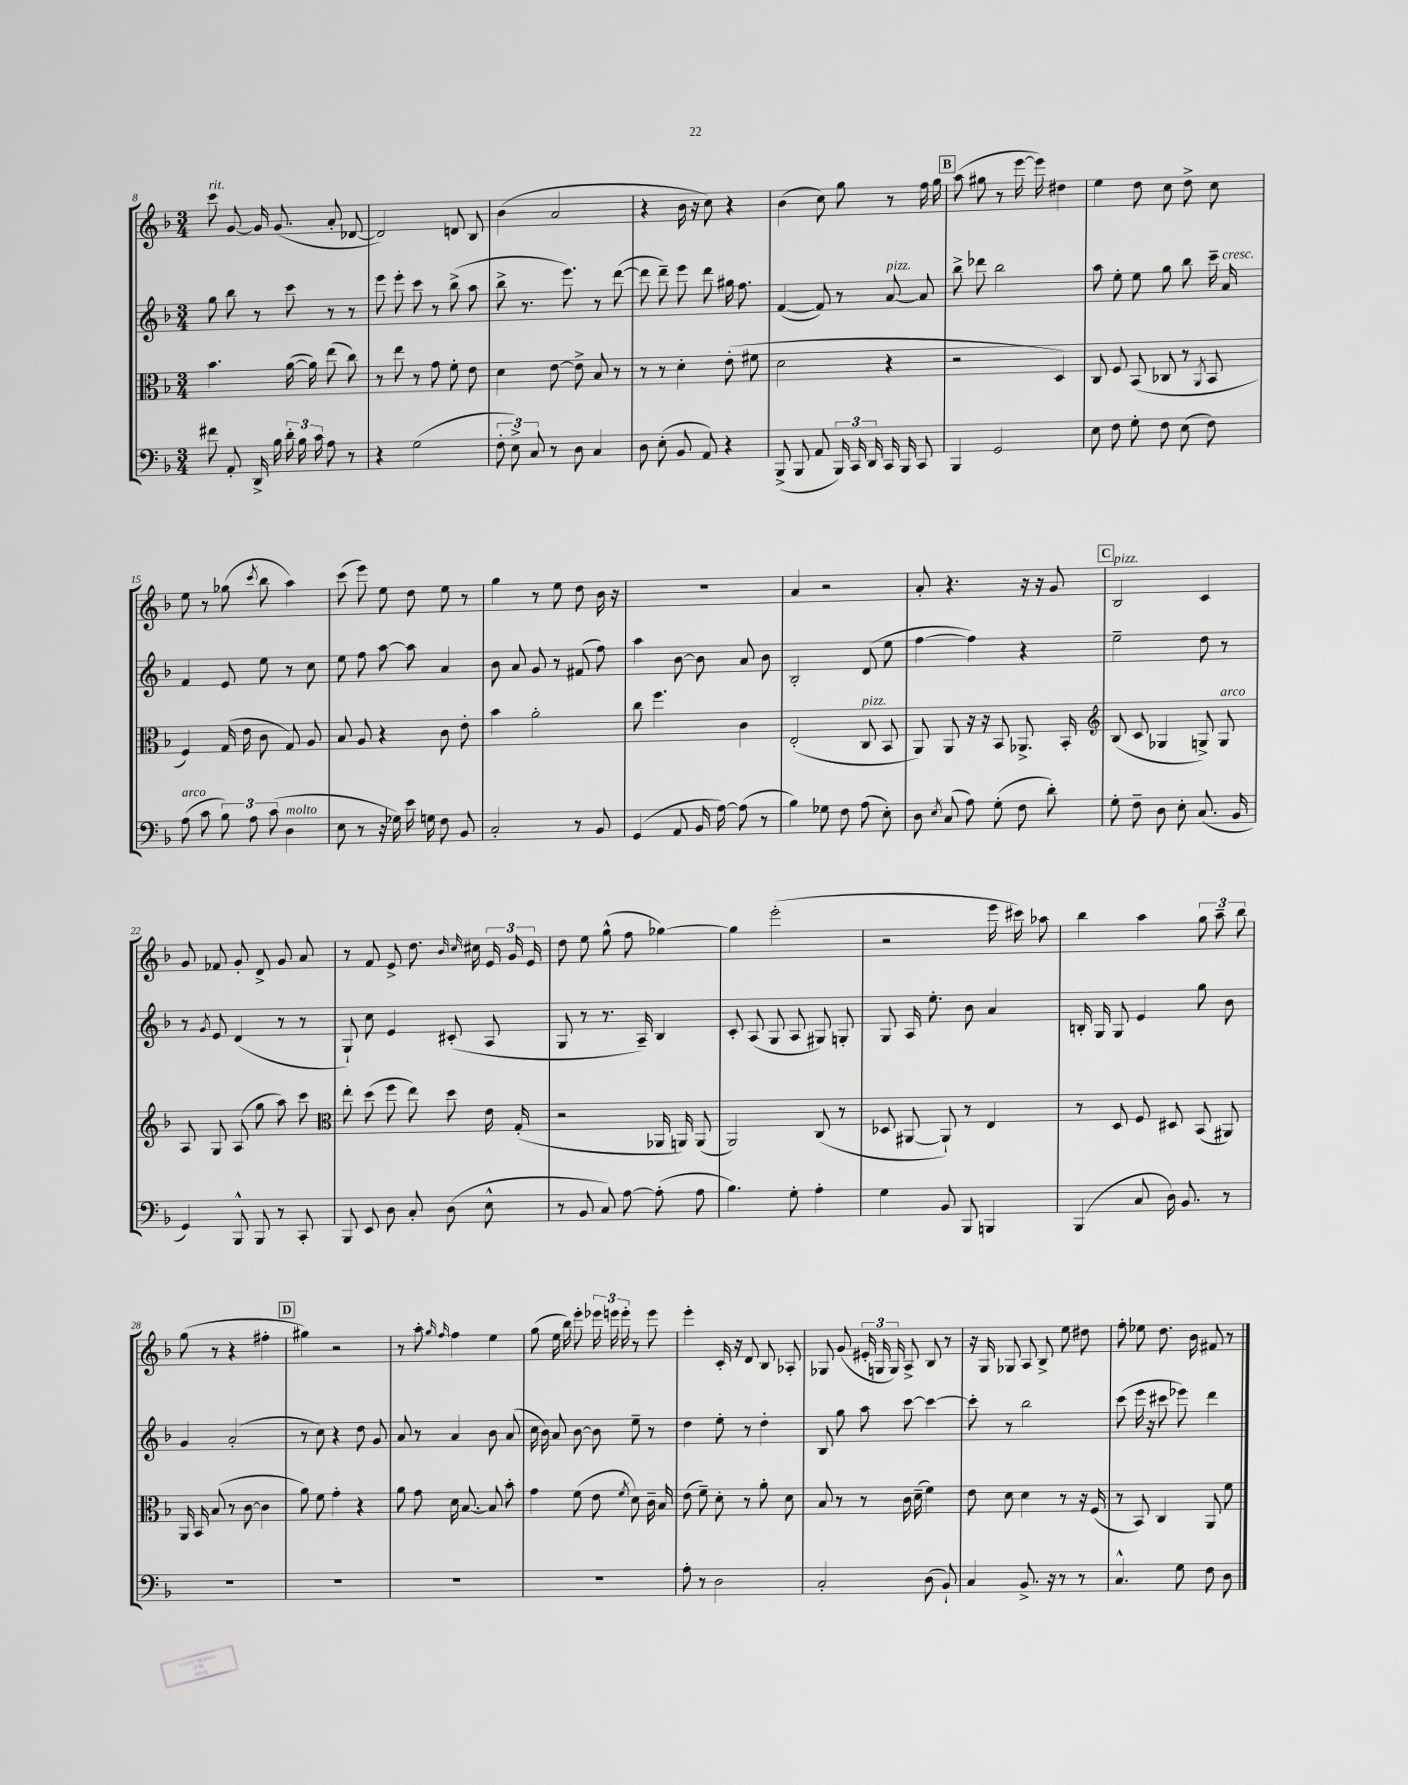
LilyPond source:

<<
\new StaffGroup <<
\new Staff = "s0" {
    \clef treble \key f \major \numericTimeSignature \time 3/4
    \autoBeamOff c'''8^\markup { \italic "rit." } g'8~ g'16 g'8.( a'8-. des'8~ |
    des'2) d'8 bes8 |
    bes'4( a'2 |
    r4 bes'16 r16 c''8) r4 |
    bes'4( c''8) g''8 r8 f''16 g''16 |
    \mark \markup { \box "B" } a''8( gis''8 r8 e'''16~ e'''16) dis''4 |
    e''4 d''8 c''8 d''8-> c''8 |
    e''8 r8 ges''8( \acciaccatura { c'''8 } bes''8 a''4) |
    c'''8( e'''8) e''8 d''8 e''8 r8 |
    g''4 r8 e''8 d''8 bes'16 r16 |
    R2. |
    a'4 r2 |
    a'8-. r4. r16 r16 g'8 |
    \mark \markup { \box "C" } bes2^\markup { \italic "pizz." } c'4 |
    g'8 fes'8 g'8-. d'8-> g'8 a'8 |
    r8 f'8 e'8-> d''8. \grace { bes'16 c''16 } cis''16 \tuplet 3/2 { e'16 g'16 e'16 } |
    d''8 e''8 g''8-^( f''8 ges''4~) |
    ges''4 e'''2-.( |
    r2 e'''16 cis'''16) aes''8 |
    bes''4 a''4 \tuplet 3/2 { g''8 a''8-- bes''8 } |
    g''8( r8 r4 fis''4-. |
    \mark \markup { \box "D" } gis''4) r2 |
    r8 a''8-. \grace { g''16 f''16 } f''4 e''4 |
    g''8( e''16 bes''16) e'''8-. \tuplet 3/2 { ees'''16 e'''16 e'''16-. } r8 e'''8 |
    e'''4-. c'16-. r16 d'8 bes8 aes8-. |
    ges8 g'8( \tuplet 3/2 { eis'16-. g16 g16) } a8-> bes8 r8 |
    r16 g16 ges8 a8 bes8-> e''8 dis''8 |
    f''8-. ees''8 d''8. bes'16 fis'8 r8 \bar "|." |
}
\new Staff = "s1" {
    \clef treble \key f \major \numericTimeSignature \time 3/4
    \autoBeamOff g''8 bes''8 r8 c'''8 r8 r8 |
    e'''8 e'''8-. c'''8 r8 bes''8->( a''8 |
    bes''8-> r8. e'''8.) r8 d'''8~( |
    d'''8 d'''8--) e'''8 d'''8 gis''16 f''8. |
    f'4~( f'8) r8 a'8~^\markup { \italic "pizz." } a'8 |
    \mark \markup { \box "B" } bes''8-> des'''8 bes''2 |
    a''8 e''8-. e''8 g''8 bes''8 c'''16-- a'16^\markup { \italic "cresc." } |
    f'4 e'8 e''8 r8 c''8 |
    e''8 f''8 a''8~ a''8 a'4 |
    bes'8 a'8 g'8 r8 fis'8( f''8) |
    a''4 bes'8~ bes'8 a'8 bes'8 |
    bes2-. d'8( e''8 |
    f''4~ f''4) r4 |
    \mark \markup { \box "C" } e''2-- d''8 r8 |
    r8 \acciaccatura { g'8 } e'8 d'4( r8 r8 |
    g8-!) c''8 e'4 cis'8-.( a8 |
    g8 r8 r8. a16--) bes4 |
    c'8-. a8( g8 a8 gis8) g8-. |
    g8 a16 e''8.-. bes'8 a'4 |
    b16-. g16 g8 e'4 g''8 bes'8 |
    g'4 a'2-.( |
    \mark \markup { \box "D" } r8 c''8) r4 d''8 g'8 |
    a'8 r8 a'4 bes'8 a'8( |
    c''16 bes'16) a'8 bes'8~ bes'8 e''8-- r8 |
    d''4 e''8-. r8 d''4-. |
    bes8 g''8 a''8 c'''8~ c'''4~ |
    c'''8-. r8 bes''2 |
    c'''8( e'''16 r16 cis'''8 ees'''8) d'''4 \bar "|." |
}
\new Staff = "s2" {
    \clef alto \key f \major \numericTimeSignature \time 3/4
    \autoBeamOff bes'4. a'16~( a'16) e''8( c''8) |
    r8 e''8 r8 g'8 f'8-. e'8 |
    d'4 e'8~ e'8-> bes8 r8 |
    r8 r8 d'4-. e'8-.( fis'8 |
    d'2 r4 |
    \mark \markup { \box "B" } r2 d4) |
    c8 f8 bes,8( ces8 r8 \acciaccatura { a,8 } bes,8 |
    f4) g16( e'16 c'8 g8) a8 |
    bes8 a8 r4 c'8 e'8-. |
    bes'4 a'2-. |
    c''8 f''4. c'4 |
    e2-.( c8^\markup { \italic "pizz." } bes,8 |
    a,8) a,8 r16 r16 bes,8 aes,8.-> bes,16-. |
    \mark \markup { \box "C" } \clef treble bes8( c'8 ges4 g8->) g8^\markup { \italic "arco" } |
    a8 g8 a8( g''8 a''8) c'''8 |
    \clef alto e''8-. d''8( f''8 e''8) d''8 e'16 g16-.( |
    r2 aes,16 a,16) a,8( |
    a,2) c8( r8 |
    des8 ais,8~ ais,8-!) r8 e4 |
    r8 d8 f8 dis8 bes,8( ais,8) |
    a,16 bes,16 bes8( r8 c'8~ c'4 |
    \mark \markup { \box "D" } a'8) f'8 g'4-. r4 |
    a'8 g'8 d'16 bes8.~ bes8 bes'8-. |
    g'4 f'8( e'8 \acciaccatura { f'8 } d'8) c'16-- bes16 |
    e'8( f'8--) d'8-. r8 a'8-. d'8 |
    bes8 r8 r8 c'16 d'16--( f'4) |
    e'8 d'8 d'4 r8 r16 f16( |
    r8 bes,8) c4 a,8 f'8 \bar "|." |
}
\new Staff = "s3" {
    \clef bass \key f \major \numericTimeSignature \time 3/4
    \autoBeamOff fis'8 a,8-. d,16-> bes16 \tuplet 3/2 { d'16-. bes16 c'16 } a8 r8 |
    r4 g2( |
    \tuplet 3/2 { f8-. e8->) c8 } r8 d8 c4 |
    d8 e8-.( bes,8 a,8) r4 |
    bes,,8->( bes,,8 a,8 \tuplet 3/2 { bes,,16) c,16 d,16 } c,16 bes,,16 c,8 |
    \mark \markup { \box "B" } bes,,4 g,2 |
    e8 f8 g8-. f8 e8( f8) |
    a8^\markup { \italic "arco" }( c'8 \tuplet 3/2 { bes8) a8 c'8( } d4^\markup { \italic "molto" } |
    e8 r8 r16 ges16) e'16 g16 f8 bes,8 |
    c2-. r8 bes,8 |
    g,4( a,8 bes,16 a16~) a8( r8 |
    bes4) ges8 f8 a8( e8-.) |
    d8 \acciaccatura { e8 } c8( a8) g8-.( f8 d'8-.) |
    \mark \markup { \box "C" } g8-. f8-- d8 e8-. c8.( bes,16 |
    g,4) bes,,8-^ bes,,8 r8 c,8-. |
    bes,,8 e,8 d8 c8-. d8( e8-^ |
    r8 bes,8 c8) a8~ a8-.( a8 |
    bes4.) g8-. a4-. |
    g4 bes,8 bes,,8 b,,4 |
    bes,,4( c8 d16) bes,8. r8 |
    R2. |
    \mark \markup { \box "D" } R2. |
    R2. |
    R2. |
    a8-. r8 d2 |
    c2-. d8( bes,8-!) |
    c4 bes,8.-> r16 r8 r8 |
    c4.-^ g8 f8 d8 \bar "|." |
}
>>
>>
\layout { \context { \Score currentBarNumber = #8 } }
